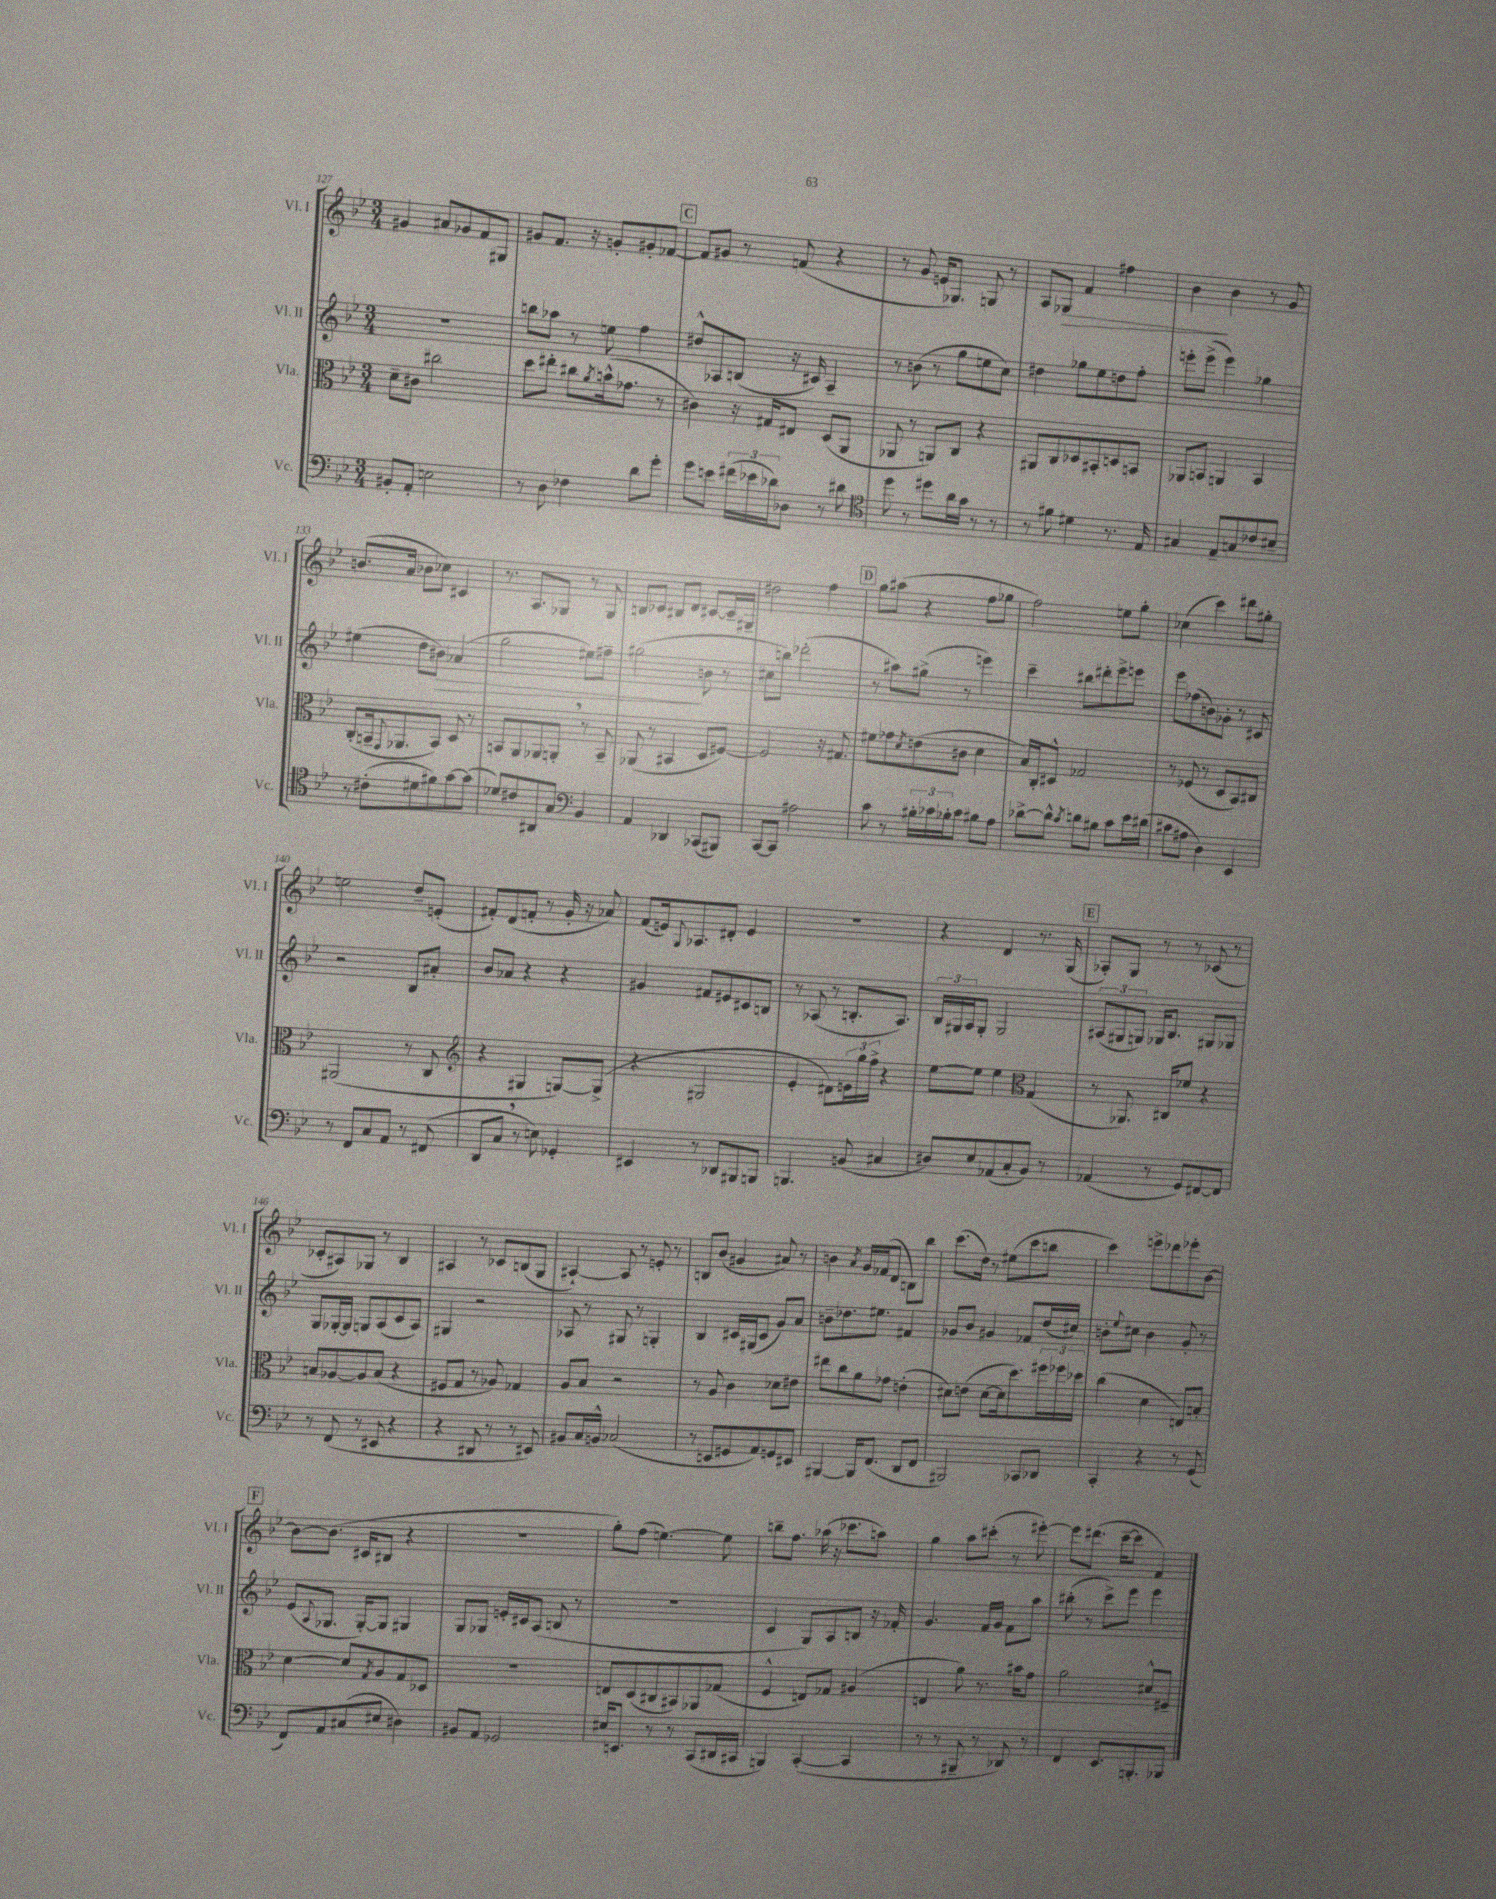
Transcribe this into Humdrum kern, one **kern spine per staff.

**kern	**kern	**kern	**dynam	**kern	**dynam
*part4	*part3	*part2	*part2	*part1	*part1
*staff4	*staff3	*staff2	*staff2	*staff1	*staff1
*I"Vc.	*I"Vla.	*I"Vl. II	*	*I"Vl. I	*
*I'Vc.	*I'Vla.	*I'Vl. II	*	*I'Vl. I	*
*clefF4	*clefC3	*clefG2	*	*clefG2	*
*k[b-e-]	*k[b-e-]	*k[b-e-]	*	*k[b-e-]	*
*M3/4	*M3/4	*M3/4	*	*M3/4	*
=127	=127	=127	=127	=127	=127
8BB#X'/L	8d~\L	2.r	.	4g#X/	.
8AA'/J	8c#X\J	.	.	.	.
2En\	2cc#X\	.	.	8a#X/L	.
.	.	.	.	8g-X/	.
.	.	.	.	8f/	.
.	.	.	.	8G#X/J	.
=128	=128	=128	=128	=128	=128
8r	8dd\L	8bbn\L	.	8g#X/L	.
8D\	8ee#X'\J	8aa-X\J	.	8.f/J	.
4F-X\	8cc#X\L	8r	.	.	.
.	.	.	.	16r	.
.	8qa/	.	.	.	.
.	(16bn^^\k	8een\	.	8gn'/L	.
.	8.g-X\J	.	.	.	.
8d\L	.	4ff\	.	8g#X'/	.
8g'\J	8r	.	.	[8f-X/J	.
!!LO:REH:place=s1:t=C
=129	=129	=129	=129	=129	=129
8g\L	4c#X\)	8dd#X^^/L	.	8f-/L]	.
8en\J	.	8A-X/	.	8g#X/J	.
(24f#X\LL	16r	(8Bn/J	.	8r	.
24e-X\	.	.	.	.	.
.	16G#X/KL	.	.	.	.
24d-X\J)	.	.	.	.	.
8D-X\J	8E#X/J	16r	.	(8fn/	.
.	.	16c#X/)	.	.	.
8r	(8D/L	4A-~/	.	4r	.
8d#X\	8AA/J	.	.	.	.
=130	=130	=130	=130	=130	=130
*clefC4	*	*	*	*	*
8dd\	8AA-X/	8r	.	8r	.
8r	8r	(8bn\	.	8g/	.
8dd#X\L	8AAn/L)	8r	.	16en/KL	.
.	.	.	.	8.G-X/J)	.
16a\L	8C/J	8gg\L	.	.	.
16g\JJ	.	.	.	.	.
8r	4r	8een\	.	8Gn/	.
8r	.	8cc\J)	.	8r	.
=131	=131	=131	=131	=131	=131
8r	8AA#X/L	4dd#X\	.	8A/L	.
!	!	!	!	!	!LO:HP:b
8f#X\	8C/	.	.	8G-X/J	>
4d#X\	8D-X/	8gg-X\L	.	4f/	.
.	8BB#X'/	8ee-\	.	.	.
8.r	8Dn/	8ddn\	.	4ff#X\	.
.	8BBn/J	8ff'\J	.	.	.
16E-/	.	.	.	.	.
=132	=132	=132	=132	=132	=132
4G#X/	8AA-X/L	8eeen'\L	.	4b-\	.
.	8BBn/J	(8eee^\J	.	.	.
8E-~/L	4AAn/	4eee\)	.	4b-\	]
8Gn/	.	.	.	.	.
8c-X/	4BB/	4gg-X\	.	8r	.
8B#X~/J	.	.	.	8g/	.
!!LO:LB:g=z
=133	=133	=133	=133	=133	=133
8r	(8C'/L	(4ee#X\	.	(8.bn/L	.
(8c#X'\L	16BBn~/k	.	.	.	.
.	8qqGG/	.	.	.	.
.	8.AA-X/	.	.	16a/Jk	.
8d#X\	.	8dd\L	.	8b-X\L	.
!	!	!	!LO:HP:b	!	!
8f#X\)	8BB/J)	8b#X\J)	>	8cc-X\J)	.
[8g\	8D/	(4a-X/	.	4c#X/	.
(8g\J]	8r	.	.	.	.
=134	=134	=134	=134	=134	=134
8d-X/L)	8BBn/L	2gg\	.	8.r	.
8c#X/	8AA/	.	.	.	.
.	.	.	.	8.A/L	.
8AA#X/	8AA-X/	.	.	.	.
8G/J	8AAn',/J	.	.	8G-X/J	.
*clefF4	*	*	*	*	*
4BB-/	8r	8ee#X\L)	.	8r	.
.	8BB~/	8ff#X~\J	.	8G-/	.
=135	=135	=135	=135	=135	=135
4AA/	(8AA-X/	(2gg#X\	.	8Bn/L	.
.	8r	.	.	8c-X/J	.
4DD-X/	4BB#X/	.	.	8B#X/L	.
.	.	.	.	8d/J	.
(8CC-X/L	8D/L	8bn\	]	[8c#X/L	.
8BBB#X/J)	[8F#X/J)	8r	.	16c#~/L]	.
.	.	.	.	16G#X~/JJ	.
=136	=136	=136	=136	=136	=136
[8CC/L	2F#/]	8cc#X\L	.	2dd#X\	.
8CC/J]	.	8bbn\J)	.	.	.
2A#X\	.	(2ddd-X'\	.	.	.
.	16r	.	.	4ff\	.
.	8.G#X/	.	.	.	.
!!LO:REH:place=s1:t=D
=137	=137	=137	=137	=137	=137
8c\	8f#X\L	8r	.	8gg\L	.
8r	8g-X\	8aa#X\L)	.	(8aa#X\J	.
.	8qd/	.	.	.	.
24B#X'\LL	(8en\	(8gg#X^\J	.	4r	.
24c-X\	.	.	.	.	.
24B-X'\J	.	.	.	.	.
8c-\J	8c#X\J	8r	.	.	.
8B#X\L	4d\	4eeen\)	.	8ff\L	.
8A\J	.	.	.	8gg-X\J	.
=138	=138	=138	=138	=138	=138
[8d-X^\L	16B-/LL)	4ccc~\	.	2ff\)	.
.	16C'/J	.	.	.	.
8d-^^\J]	8D#X^^/J	.	.	.	.
8qc/	.	.	.	.	.
8dn\L	2G-X/	8bb#X\L	.	.	.
8B#X\J	.	8ddd#X'\	.	.	.
8c\L	.	8eee-^\	.	8een\L	.
16e-\L	.	8eeen\J	.	8gg'\J	.
(16d#X\JJ	.	.	.	.	.
=139	=139	=139	=139	=139	=139
8c#X\L	8r	8eee-\L	.	(4cc-X\	.
8A#X\J	(8F-X/	(8ff-X\	.	.	.
4D\)	8r	8bn\)	.	4ccc\)	.
.	8D/L	8g-X'\J	.	.	.
4EE-/	8BB-/)	8r	.	8ddd#X\L	.
.	8C#X/J	8c#X/	.	8gg#X'\J	.
!!LO:LB:g=z
=140	=140	=140	=140	=140	=140
8r	(2AA#X/	2r	.	2een\	.
8FF/L	.	.	.	.	.
8C/	.	.	.	.	.
8AA/J	.	.	.	.	.
8r	8r	8B-/L	.	8dd~/L	.
(8FF#X/	8C/	8a#X'/J	.	(8en'/J	.
=141	=141	=141	=141	=141	=141
*	*clefG2	*	*	*	*
8DD/L	4r	8b-/L	.	8f#X'/L)	.
8C,/J	.	8a-X/J	.	(8d/	.
8r	4G#X/	4r	.	8fn'/J	.
8En\)	.	.	.	8r	.
4GG-X'/	[8Gn/L)	4r	.	16g'/	.
.	.	.	.	16r	.
.	(8G^/J]	.	.	8a-X/)	.
=142	=142	=142	=142	=142	=142
4EE#X/	4r	4g#X/	.	(8f/L	.
.	.	.	.	16en/k)	.
.	.	.	.	8qqG/	.
.	.	.	.	8.A-X/	.
8r	2G#X/	8f#X/L	.	.	.
8DD-X/L	.	8e#X/	.	8d#X'/J	.
8BBB#X/	.	8c#X/	.	4e/	.
8BBBn/J	.	8Bn/J	.	.	.
=143	=143	=143	=143	=143	=143
4.BBBn/	4e-'/	8r	.	2.r	.
.	.	(8A-X/	.	.	.
.	8d#X\L)	8r	.	.	.
(8BBn/	24en\L	8.Bn'/L	.	.	.
.	24gg\	.	.	.	.
.	24ff^\JJ	.	.	.	.
4C#X/	4r	.	.	.	.
.	.	8.A-/J)	.	.	.
=144	=144	=144	=144	=144	=144
8D#X/L)	[8ee-\L	24B-/LL	.	4r	.
.	.	24G#X/	.	.	.
.	.	24A/J	.	.	.
8E-/	8ee-\J]	8G#'/J	.	.	.
(8AA-X/	4ee-\	2G#/	.	4d/	.
8C'/	.	.	.	.	.
*	*clefC3	*	*	*	*
8BB-/J)	(4G/	.	.	8.r	.
8r	.	.	.	.	.
.	.	.	.	(16G/	.
!!LO:REH:place=s1:t=E
=145	=145	=145	=145	=145	=145
(4AA-X/	8r	(12A#X/L	.	8A-X'/L)	.
.	.	12G#X/	.	.	.
.	8.AA-X/)	.	.	8G/J	.
.	.	12Gn/J)	.	.	.
8r	.	16G-X/KL	.	8r	.
.	16C#X/KL	8.B-/J	.	.	.
8GG/L)	8f-X/J	.	.	8r	.
[8FF#X/	4r	8G#X/L	.	(8c-X/	.
8FF#/J]	.	8G-X/J	.	8r	.
!!LO:LB:g=z
=146	=146	=146	=146	=146	=146
8r	8Bn/L	8G/L	.	8c-X'/L	.
(8FF/	[8A-X/	[16G-X'/L	.	8A#X/)	.
.	.	16G-/JJ]	.	.	.
8r	8A-/]	8Gn/L	.	8G-X/J	.
8EE#X/	(8B/J	(8A/	.	8r	.
4r	4r	8c/	.	4B-/	.
.	.	8A/J)	.	.	.
=147	=147	=147	=147	=147	=147
4r	8F#X/L	4G#X/	.	4A#X/	.
.	8G/J	.	.	.	.
8DD#X/	8r	2r	.	8r	.
8r	8A-X/)	.	.	8c-X/L	.
8r	4G-X/	.	.	(8Bn/	.
8EE#X/)	.	.	.	8G/J	.
=148	=148	=148	=148	=148	=148
8BB#X/L	8A/L	8A-X/	.	[4A#X`/)	.
16C/L	8B-/J	8r	.	.	.
16BBn^^/JJ	.	.	.	.	.
(2C-X/	2r	8G#X/	.	8A#/]	.
.	.	8r	.	8r	.
.	.	4Gn'/	.	8en'/	.
.	.	.	.	8r	.
=149	=149	=149	=149	=149	=149
8r	8r	4B-/	.	8Bn/L	.
8EEn/L	8A/	.	.	(8b-/J	.
8GG#X/	4c\	16c#X/LL	.	4g#X/	.
.	.	(16G#X/J	.	.	.
8AA/)	.	8c#/J	.	.	.
8GGn/	8d-X\L	8g/L)	.	8a#X/)	.
8EE#X/J	8e#X\J	8a/J	.	8r	.
=150	=150	=150	=150	=150	=150
[4BBB#X/	8ee#X\L	8bn~\L	.	4bn\	.
.	8cc\	8.dd-X\	.	.	.
.	.	.	.	8qa/	.
16BBB#/KL]	8a\	.	.	16g/LL	.
(8.FF/J	.	8.ee#X\J	.	(16f-X/J	.
.	8g-X\J	.	.	8d/J	.
8DD/L	(4en'\	4f#X/	.	8Bn\L)	.
8FF/J	.	.	.	8bb-\J	.
=151	=151	=151	=151	=151	=151
2BBB#X/)	8d#X\L)	8g-X/L	.	(8.ccc\L	.
.	(8en\J	8b-/J	.	.	.
.	.	.	.	16dd\Jk)	.
.	[8d#\L	4g#X/	.	8r	.
.	16d#\k]	.	.	(8ee#X\L	.
.	8.dd\)	.	.	.	.
8CC-X/L	.	8f-X/L	.	8ccc\	.
8DD-X/J	24ff#X\L	(16dd/L	.	8bbn\J	.
.	24ff-X\	.	.	.	.
.	.	16cc#X/JJ)	.	.	.
.	24dd-X\JJ	.	.	.	.
=152	=152	=152	=152	=152	=152
4CC'/	(4cc\	8bn'\L	.	4ccc\)	.
.	.	8qqee-/	.	.	.
.	.	8cc#X\J	.	.	.
4r	4d\	4b\	.	8eeen^\L	.
.	.	.	.	8ddd-X\	.
8r	8En/L)	8g'/	.	8eee-X'\	.
(8GG/	8Bn'/J	8r	.	[8b-\J	.
!!LO:LB:g=z
!!LO:REH:place=s1:t=F
=153	=153	=153	=153	=153	=153
8FF/L)	[4d\	(8e-/L	.	8b-\L_	.
.	.	8qqA/	.	.	.
8AA/	.	8.G-X/J	.	(8.b-\J]	.
(8C#X/	8d/L]	.	.	.	.
.	.	[16G-'/KL)	.	16c#X/KL	.
.	8qG/	.	.	.	.
8E#X/J	8A/	8G-/J]	.	8B#X/J	.
4D#X\)	8G/	4G#X/	.	4r	.
.	8D-X/J	.	.	.	.
=154	=154	=154	=154	=154	=154
8BB#X/L	2.r	8G/L	.	2.r	.
8AA/J	.	8G-X/J	.	.	.
2GG-X/	.	16en'/LL	.	.	.
.	.	16c#X/J	.	.	.
.	.	(8A/J	.	.	.
.	.	8Bn/	.	.	.
.	.	8r	.	.	.
=155	=155	=155	=155	=155	=155
16E#X/KL	8En/L	2.r	.	8gg'\L)	.
8.EEn/J	.	.	.	.	.
.	(8D/	.	.	(8ff\J	.
8r	8C#X/	.	.	[4.een\)	.
8r	8BB#X/)	.	.	.	.
(8CC/L	8AA-X/	.	.	.	.
16DD#X/L	(8G-X/J	.	.	8ee\]	.
16CC#X/JJ	.	.	.	.	.
=156	=156	=156	=156	=156	=156
4BBBn/)	4F^^/	4c/	.	8bbn~\L	.
.	.	.	.	8.ff\J	.
([4CC'/	8En/L)	8G/L)	.	.	.
.	.	.	.	(16aa-X\	.
.	8G-X/J	8A/	.	16r	.
.	.	.	.	8.ccc-X\L	.
4CC/]	(4A#X/	8Bn/J	.	.	.
.	.	16r	.	8aan\J)	.
.	.	16f-X'/	.	.	.
=157	=157	=157	=157	=157	=157
8r	4En/	4.g/	.	4gg\	.
8r	.	.	.	.	.
8BBB#X~/	8a\)	.	.	8aa\L	.
8r	8.r	16f/LL	.	(8ccc#X'\J	.
.	.	16g/JJ	.	.	.
8DD-X/)	.	8f\L	.	8r	.
.	16b#X\KL	.	.	.	.
8r	8g\J	8aa\J	.	[8eee#X'\)	.
=158	=158	=158	=158	=158	=158
4FF/	2a\	(8bb#X'\	.	8eee#\L]	.
.	.	8r	.	(8.ddd#X\J	.
8.EE-/L	.	8ccc^\L)	.	.	.
.	.	.	.	[16ccc~\KL	.
.	.	8eee-\J	.	8ccc\J]	.
8.BBBn'/	.	.	.	.	.
.	8d#X^^/L	4eee-\	.	4f/)	.
8BBB-X/J	8F#X~/J	.	.	.	.
==	==	==	==	==	==
*-	*-	*-	*-	*-	*-
